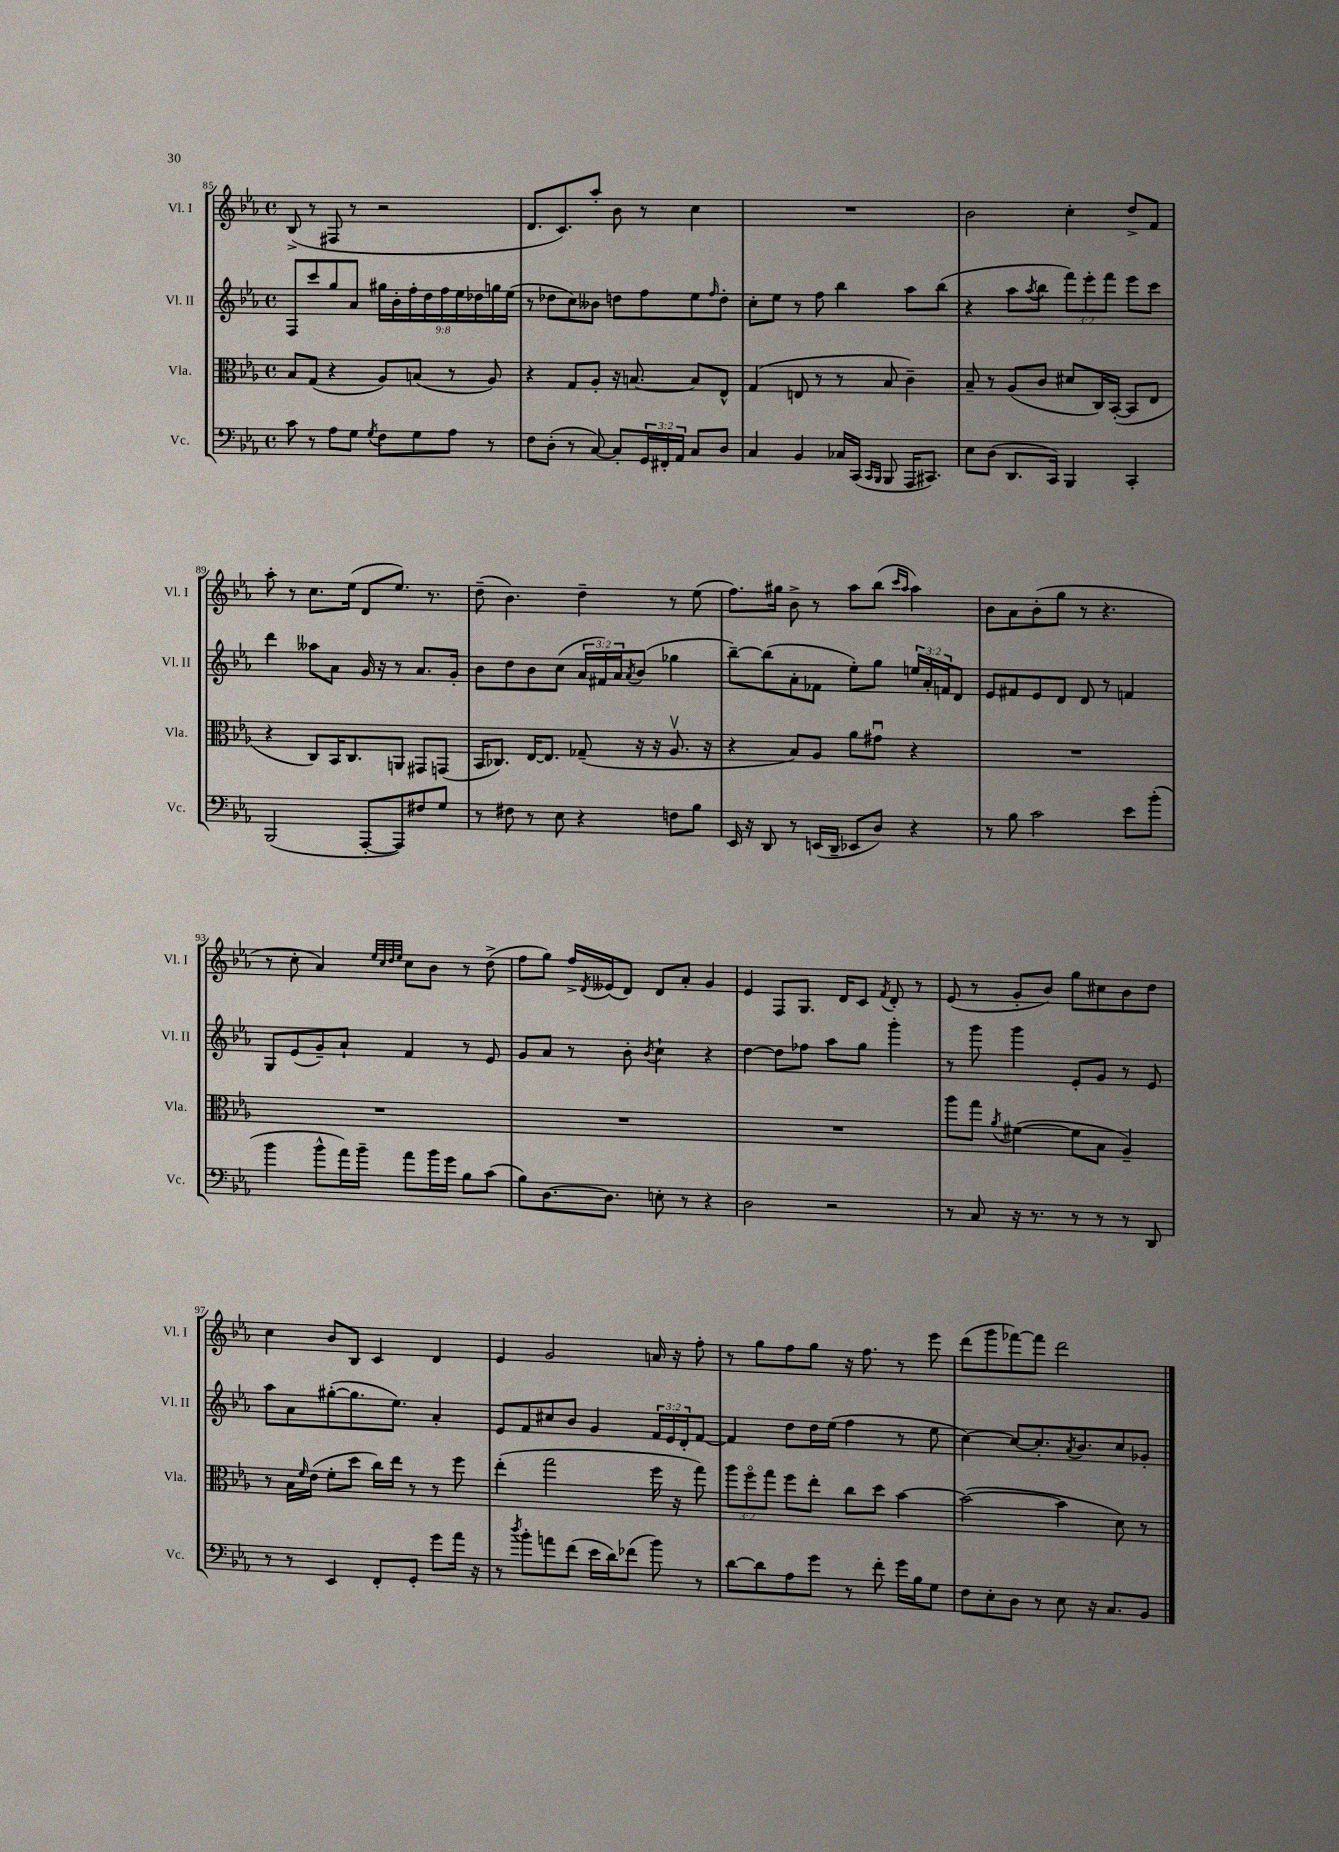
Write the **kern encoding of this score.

**kern	**kern	**kern	**kern
*part4	*part3	*part2	*part1
*staff4	*staff3	*staff2	*staff1
*I"Vc.	*I"Vla.	*I"Vl. II	*I"Vl. I
*I'Vc.	*I'Vla.	*I'Vl. II	*I'Vl. I
*clefF4	*clefC3	*clefG2	*clefG2
*k[b-e-a-]	*k[b-e-a-]	*k[b-e-a-]	*k[b-e-a-]
*M4/4	*M4/4	*M4/4	*M4/4
*met(c)	*met(c)	*met(c)	*met(c)
=85	=85	=85	=85
8c\	8B-/L	8F/L	(8B-^/
8r	(8G/J	8ccc/	8r
8A-\L	4r	8gg/	8F#X/
8G\J	.	8a-/J	8r
8qG/	.	.	.
8F\L	8A-/L)	18gg#X\LL	2r
.	.	18b-'\	.
.	.	18ff'\	.
8G\	(8Bn/J	.	.
.	.	18dd\	.
.	.	18ff\	.
8A-\J	8r	.	.
.	.	18ee-\	.
.	.	18dd-X\	.
8r	8A-/)	.	.
.	.	18ggn\	.
.	.	(18ee-\JJ	.
=86	=86	=86	=86
8F\L	4r	8r	8.d/L
(8D'\J	.	8dd-X\L	.
.	.	.	8.c/)
8r	8G/L	8cc\)	.
[8C/)	8A-'/J	8b--X\J	8aa-'/J
8C'/L]	16r	8ddn\L	8b-\
.	[8.Bn/	.	.
24GG/L	.	8ff\	8r
24FF#X'/	.	.	.
24AA-/JJ	.	.	.
8C/L	8B/L]	8ee-\	4cc\
.	.	16qqff/	.
8D/J	8E-^^/J	8dd'\J	.
=87	=87	=87	=87
4C/	(4G/	8cc'\L	1r
.	.	8ee-\J	.
4BB-/	8En/	8r	.
.	8r	8ff\	.
16C-X/LL	8r	4bb-\	.
(16CC/JJ	.	.	.
16qqCC/LL	.	.	.
16qqBBB-/JJ	.	.	.
8BBB-/	8B-/	.	.
16AAA-/KL	4c~\)	8aa-\L	.
8.CC#X/J)	.	.	.
.	.	(8bb-\J	.
=88	=88	=88	=88
8E-\L	8B-~/	4r	2b-\
(8D\J	8r	.	.
8.DD/L	(8A-/L	8aa-\L	.
.	.	8qaa-/	.
.	8c/J	8bb-\J	.
16CC/Jk)	.	.	.
4BBB-/	8d#X/L	12fff\L)	4cc'\
.	.	12eee-'\	.
.	16C/L)	.	.
.	.	12fff\J	.
.	([16BB-'/JJ	.	.
4CC'/	8BB-/L]	8eee-\L	8dd^/L
.	8E-/J	8ccc\J	8f/J
!!LO:LB:g=z
=89	=89	=89	=89
(2BBB-/	4r	4ddd\	8aa-'\
.	.	.	8r
.	8C/L)	8aa--X\L	8.cc\L
.	16BB-/K	8a-\J	.
.	8.C/	.	(16ee-\Jk
[8AAA-'/L	.	16g/	8d/L
.	.	16r	.
8AAA-/])	8AAn/J	8r	8.ee-/J)
8F#X/	8GG#X/L	8.a-/L	.
.	.	.	8.r
8G/J	(8GGn/J	.	.
.	.	16g'/Jk	.
=90	=90	=90	=90
8r	16BB-/KL	8b-\L	(8dd~\
.	8.C-X/J)	.	.
8F#X\	.	8dd\	4.b-\)
8r	[16E-/KL	8b-\	.
.	8.E-/J]	.	.
8E-\	.	(8cc\J	.
4r	(8G-X~/	24a-/LL	4dd~\
.	.	24f#X/)	.
.	.	24a-/J	.
.	.	8qa-/	.
.	16r	(8b-/J	.
.	16r	.	.
8Fn\L	8.A-v/	4gg-X\	8r
8B-\J	.	.	(8ee-\
.	16r	.	.
=91	=91	=91	=91
16EE-/	4r	[8bb-~\L)	8.ff\L)
16r	.	.	.
8DD/	.	(8bb-\]	.
.	.	.	16gg#X\Jk
8r	8B-/L)	8a-'\	8b-^\
(16EEn/LL	8A-/J	8f-X\J	8r
16DD~/JJ	.	.	.
8EE-X/L	8a-\L	8ee-'\L)	8aa-\L
8D/J)	8g#Xu\J	8gg\J	(8bb-\J
.	.	.	16qqccc/LL
.	.	.	16qqaa-/JJ
4r	4r	24een/LL	4aa-\)
.	.	24a-'/	.
.	.	24fn/J	.
.	.	8d/J	.
=92	=92	=92	=92
8r	1r	8e-/L	8b-\L
8B-\	.	8f#X/	8a-\
2c\	.	8e-/	(8b-'\
.	.	8d/J	8gg\J
.	.	8d/	8r
.	.	8r	4.r
8e-\L	.	4fn/	.
(8b-'\J	.	.	.
!!LO:LB:g=z
=93	=93	=93	=93
4b-\	1r	8G/L	8r
.	.	(8e-/	8cc'\
8b-^^\L	.	8g~/)	4a-/)
16a-\L)	.	8a-`/J	.
16b-~\JJ	.	.	.
.	.	.	32qqee-/LLL
.	.	.	32qqcc/
.	.	.	32qqdd/
.	.	.	32qqee-/JJJ
8a-\L	.	4f/	8cc\L
16b-\L	.	.	8b-\J
16g\JJ	.	.	.
8B-\L	.	8r	8r
(8c\J	.	8e-/	(8dd^\
=94	=94	=94	=94
8B-\L)	1r	8g/L	8ff\L
[8.D\	.	8a-/J	8gg\J)
.	.	8r	16ff^/LL
.	.	.	8qd/
8.D\J]	.	.	(16e--X/J
.	.	8b-'\	8d/J)
.	.	8qb-/	.
8En'\	.	4cc`\	8d/L
8r	.	.	8a-'/J
4r	.	4r	4g/
=95	=95	=95	=95
2D\	1r	[4dd\	4e-/
.	.	8dd\L]	8F/L
.	.	8ff-X\J	8.G/J
2r	.	8aa-\L	.
.	.	.	16d/KL
.	.	8gg\J	8c/J
.	.	.	8qf/
.	.	4ggg'\	8d'/
.	.	.	8r
=96	=96	=96	=96
8r	8aa-\L	8r	(8e-/
8C/	8gg\J	8ggg\	8r
.	8qa-/	.	.
16r	([4f#X\	4ggg\	8g'/L
8.r	.	.	.
.	.	.	8b-/J)
8r	8f#\L]	8e-'/L	8gg\L
8r	8B-\J	8g/J	8cc#X\
8r	4A-~/)	8r	8b-\
8DD/	.	8e-/	8dd\J
!!LO:LB:g=z
=97	=97	=97	=97
8r	8r	8aa-\L	4cc\
8r	16B-\LL	8a-\	.
.	16qqf/	.	.
.	(16e-\JJ	.	.
4EE-/	8f'\L	([8gg#X'\	8b-/L
.	8dd\J	8.gg#\]	8B-/J
8FF'/L	16cc\LL)	.	4c/
.	16ee-\JJ	8.ee-\J)	.
8GG'/J	8r	.	.
8g\L	8r	4a-'/	4d/
16a-\Jk	8ff\	.	.
16r	.	.	.
=98	=98	=98	=98
8r	(4ee-'\	8e-/L	4e-/
8qdd/	.	.	.
8b-'\L	.	8f/	.
8an\	2gg\	8cc#X/	2g/
(8f\J	.	8b-/J	.
16e-\LL	.	4g/	.
16d\J)	.	.	.
(8f-X\J	.	.	.
8b-\)	16ff\	24f/LL	16an/
.	.	24e-/	.
.	16r	.	16r
.	.	24d'/J	.
8r	8gg\)	[8f/J	8ff'\
=99	=99	=99	=99
[8d\L	12aa-\L	4f/]	8r
.	12ff\	.	.
8d\]	.	.	8gg\L
.	12gg\J	.	.
8A-\	8ff\L	8dd\L	8ff\
8g\J	8ee-'\J	16dd\L	8gg\J
.	.	(16ee-\JJ	.
8r	8cc\L	4ff\	16r
.	.	.	8.ff\
8f'\	8dd\J	.	.
16g\LL	[4b-\	8r	8r
16B-\J	.	.	.
8G\J	.	8ee-\	8eee-\
=100	=100	=100	=100
8F\L	(2b-\_	[4cc\)	(8ddd\L
8E-'\	.	.	8ggg\
8D\J	.	8cc/L_	[8fff-X\)
8r	.	8.cc'/]	8fff-\J]
8E-\	4b-\]	.	2ddd\
.	.	8qa-/	.
.	.	8.b-/	.
16r	.	.	.
8.C/L	.	.	.
.	8d\)	8cc/	.
8BB-/J	8r	8g-X'/J	.
==	==	==	==
*-	*-	*-	*-
